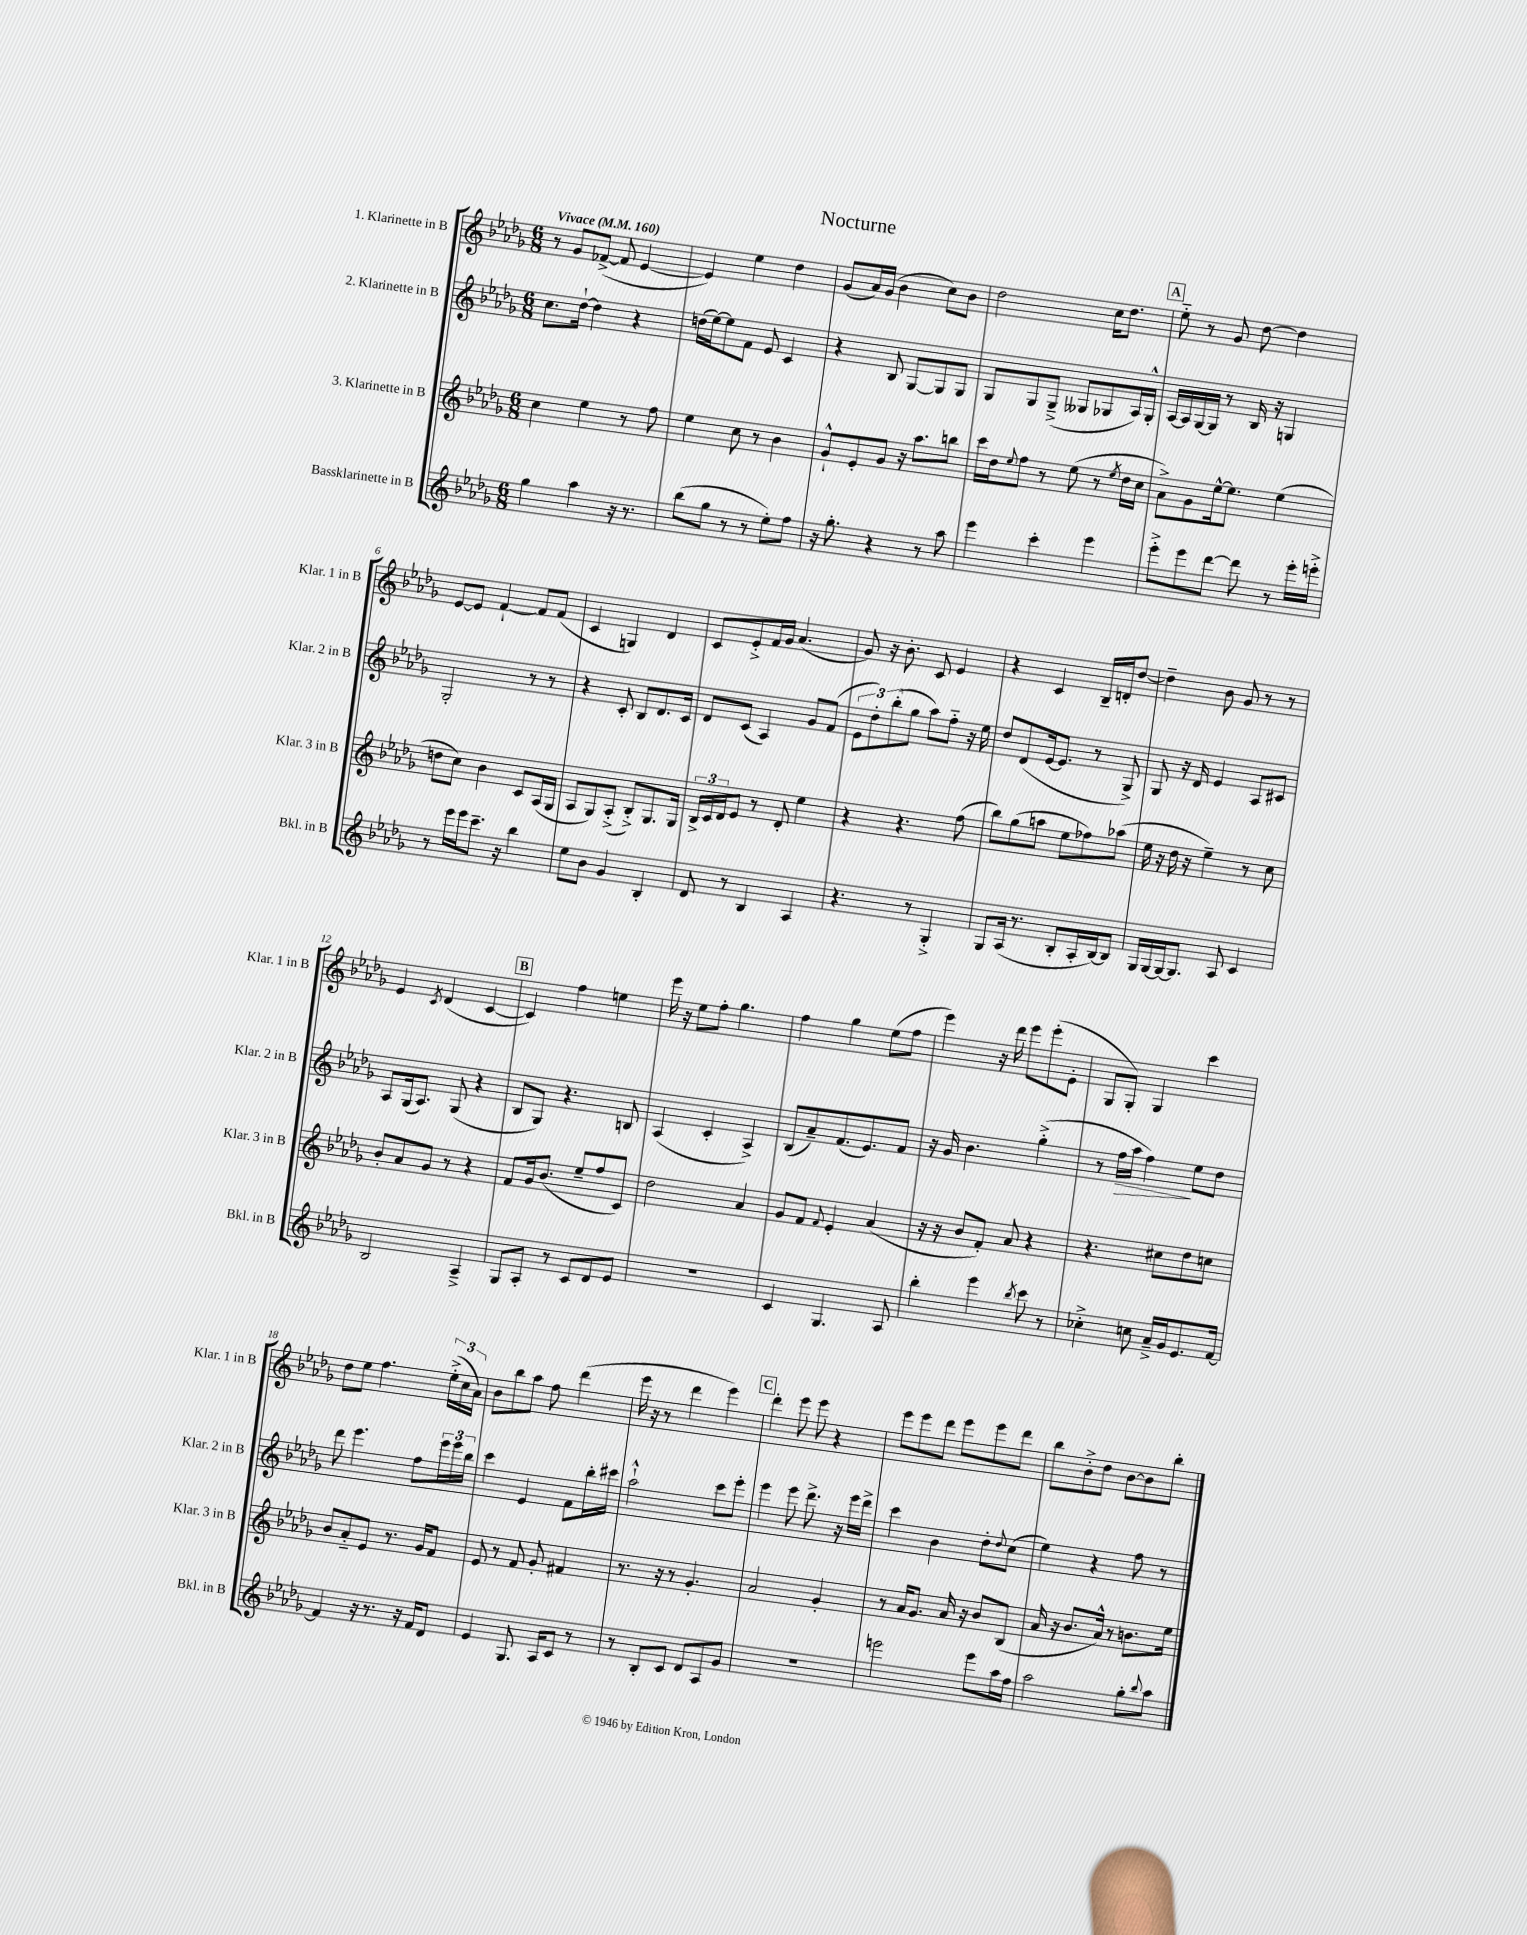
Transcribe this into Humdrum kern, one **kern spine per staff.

**kern	**kern	**kern	**kern
*staff4	*staff3	*staff2	*staff1
*clefG2	*clefG2	*clefG2	*clefG2
*k[b-e-a-d-g-]	*k[b-e-a-d-g-]	*k[b-e-a-d-g-]	*k[b-e-a-d-g-]
*M6/8	*M6/8	*M6/8	*M6/8
*MM160	*MM160	*MM160	*MM160
4gg-	4cc	8.cc	8r
.	.	.	8g-
.	.	[16dd-`	.
4aa-	4ee-	4dd-]	([8f-^
.	.	.	8f-]
16r	8r	4r	[4e-
8.r	.	.	.
.	8ff	.	.
=	=	=	=
(8bb-	4ee-	(16dd	4e-])
.	.	[16ee-)	.
8gg-	.	8ee-]	.
8r	8cc	8f	4ee-
8r	8r	8e-	.
8ee-')	4b-	4c	4dd-
8ff	.	.	.
=	=	=	=
16r	8g-`^^	4r	(8g-
8.gg-'	.	.	.
.	8e-'	.	16a-)
.	.	.	(16g-
4r	8g-	8B-	4b-
.	16r	[8G-	.
.	8.aa-	.	.
8r	.	8G-]	8cc)
8aa-	8bb	8G-	8b-
=	=	=	=
4eee-	16ccc	8G-	2dd-
.	16dd-	.	.
.	8qqee-	.	.
.	8ff	8G-	.
4ccc'	8r	(8G-~^	.
.	(8ee-	8G--	.
4eee-	8r	8G-	16cc
.	.	.	8.dd-
.	8qee-	.	.
.	16dd-	16A-)	.
.	16cc	16G-'^^	.
=	=	=	=
8eee-'^	8a-^)	[16A-	8ee-'~
.	.	16A-]	.
8eee-	8g-	[16G-	8r
.	.	16G-]	.
[8ddd-	[16ee-^^	8r	8g-
.	8.ee-]	.	.
8ddd-]	.	16B-	[8dd-
.	.	16r	.
8r	(4ee-	4G	4dd-]
16eee-'	.	.	.
16eee'^	.	.	.
=	=	=	=
8r	8dd	2G-'	[8e-
16eee-	8cc)	.	8e-]
16eee-	.	.	.
8.ccc~	4b-	.	[4f`
16r	.	.	.
4bb-	8c	8r	8f]
.	(16A-	8r	(8f
.	16G-	.	.
=	=	=	=
8ee-	8A-	4r	4c
8b-	8G-)	.	.
4g-	(8A-'^	8c'	4G)
.	8B-'^)	8B-	.
4B-'	8.G-	8.d-	4d-
.	16G-	16c	.
=	=	=	=
8d-	24B-^	8d-	8c
.	24c	.	.
.	24d-	.	.
8r	8e-	(8c	8e-'^
4B-	8r	4A-)	16f
.	.	.	16g-
.	8d-'	.	(4.a-
4A-	4ee-	8g-	.
.	.	(8f	.
=	=	=	=
4.r	4r	12e-	8g-)
.	.	12dd-')	.
.	.	.	16r
.	.	(12bb-'	.
.	.	.	8.b-'
.	4.r	8gg-	.
8r	.	8aa-)	8c
4G-'^	.	8ff'~	4e-
.	(8ff	16r	.
.	.	16ee-	.
=	=	=	=
8G-	8bb-)	8dd-	4r
(16A-	(8gg-	(8d-	.
8.r	.	.	.
.	8aa	[16e-	4c
.	.	8.e-]	.
8B-'	8ee-	.	.
16A-'	8ff-)	8r	16B-~
[16B-)	.	.	16d'
8B-]	(8aa-	8G-^)	[8dd-
=	=	=	=
16G-	16ee-	8G-	4dd-~]
[16G-	16r	.	.
16G-_	16dd-	16r	.
8.G-]	16r	16d-	.
.	4ee-~)	4e-	8b-
8A-	.	.	8g-
4c	8r	8A-	8r
.	8cc	8c#	8r
=	=	=	=
2B-	8b-'	8A-	4e-
.	8a-	(16G-	.
.	.	8.A-)	.
.	.	.	8qc
.	8g-	.	(4d-
.	8r	(8G-	.
4A-~^	4r	4r	[4c
=	=	=	=
8G-	8f	8B-	4c])
8A-'	16g-	8G-)	.
.	(8.b-	.	.
8r	.	4.r	4ff
8c	8ee-~	.	.
8d-	8ff	.	4ee
8e-	8c)	8B	.
=	=	=	=
2.r	2dd-	(4A-	16eee-
.	.	.	16r
.	.	.	8ee-
.	.	4c'	8ff'
.	.	.	4.gg-
.	4a-	4A-^)	.
=	=	=	=
4c	8g-	(8B-	4ff
.	8f	8a-~)	.
.	8qqf	.	.
4.G-	4e-'	(8.f	4gg-
.	.	8.e-)	.
.	(4a-	.	(8ee-
8A-	.	8f	8ff
=	=	=	=
4bb-'	16r	16r	4eee-)
.	16r	16g-	.
.	8b-	4.b-	.
4eee-	8f')	.	16r
.	.	.	16ddd-
.	8a-	.	8eee-
8qbb-	.	.	.
8ccc	4r	(4gg-'^	(8eee-'
8r	.	.	8e-'
=	=	=	=
4cc-'^	4.r	8r	8G-
.	.	16ff	8G-')
.	.	16aa-	.
8cc	.	4ff)	4G-
16a-~^	8cc#	.	.
16g-	.	.	.
8.e-	8dd-	8ee-	4ccc
.	8cc	8dd-	.
[16f	.	.	.
=	=	=	=
4f]	8b-	8ddd-	8dd-
.	8a-'~	4.eee-	8ee-
16r	8e-	.	4.ff
8.r	.	.	.
.	8.r	.	.
16r	.	8ff	.
16f	16g-	.	.
8d-	8f	24eee-	(24ee-'^
.	.	24eee-	24cc
.	.	24bb-	24a-)
=	=	=	=
4e-	8e-	4ccc	8b-
.	8r	.	8bb-
8.G-	8f	4e-	8aa-
.	8g-'	.	8ff
16A-	.	.	.
8c	4f#	8f	(4ddd-
8r	.	16bb-'	.
.	.	16ccc#	.
=	=	=	=
8r	8.r	2aa-`^^	16eee-
.	.	.	16r
8B-'	.	.	8r
.	16r	.	.
8c	8r	.	4ddd-
8d-	4.g-'	.	.
8A-	.	8ccc	4eee-)
8g-	.	8eee-'	.
=	=	=	=
2.r	2a-	4eee-	4ddd-'
.	.	8eee-	8eee-
.	.	8.ddd-^	8eee-
.	4g-'	.	4r
.	.	16r	.
.	.	16eee-	.
.	.	16ddd-^	.
=	=	=	=
2eee	8r	4ccc	8eee-
.	16a-	.	8eee-
.	8.g-	.	.
.	.	4b-	8ddd-
.	16a-	.	8eee-
.	16r	.	.
8eee	8b-	8dd-'	8eee-
.	.	8qqdd-	.
16aa-	(8B-	(8cc	8ddd-
16ff	.	.	.
=	=	=	=
2aa-	16a-	4ee-)	8bb-
.	16r	.	.
.	8.b-	.	8b-'^
.	.	4r	8dd-
.	16a-^^)	.	.
.	8r	.	[8b-
8gg-'	8.b	8ff	8b-]
8qqbb-	.	.	.
8aa-	.	8r	8bb-'
.	16ee-	.	.
==	==	==	==
*-	*-	*-	*-
